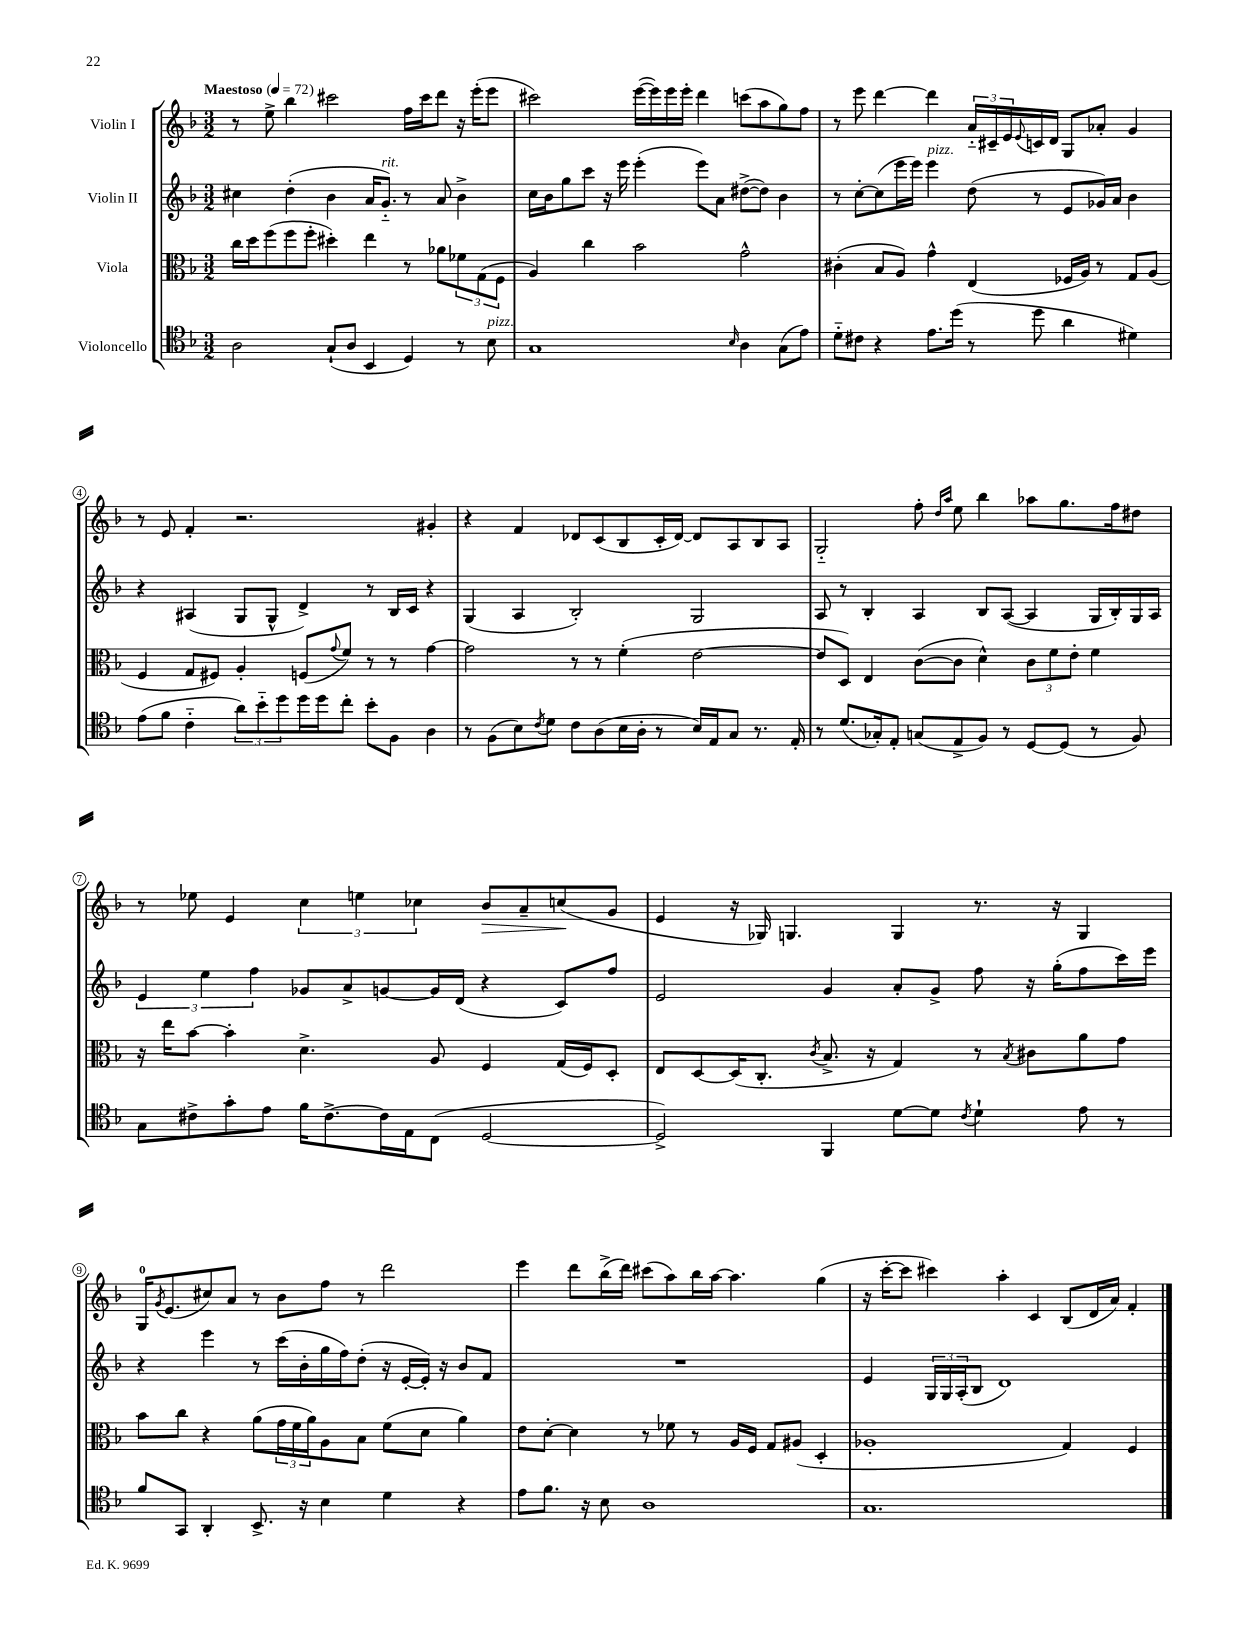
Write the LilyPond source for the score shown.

<<
\new StaffGroup <<
\new Staff = "s0" \with { instrumentName = "Violin I" } {
    \clef treble \key f \major \numericTimeSignature \time 3/2 \tempo "Maestoso" 4 = 72
    r8 e''8-> bes''4 cis'''2 f''16 cis'''16 d'''8 r16 e'''16-.( e'''8 |
    cis'''2) e'''16~( e'''16) e'''16 e'''16-. d'''4 c'''8( a''8 g''8) f''8 |
    r8 e'''8 d'''4~ d'''4 \tuplet 3/2 { a'16-_ cis'16-- e'16 } \appoggiatura { e'8 } c'16 d'16 g8 aes'8-. g'4 |
    r8 e'8 f'4-. r2. gis'4-. |
    r4 f'4 des'8 c'8( bes8 c'16-. des'16~) des'8 a8 bes8 a8 |
    g2-_ f''8-. \grace { d''16 a''16 } e''8 bes''4 aes''8 g''8. f''16 dis''8 |
    r8 ees''8 e'4 \tuplet 3/2 { c''4 e''4 ces''4 } bes'8\> a'8-- c''8\!( g'8 |
    e'4 r16 ges16) g4. g4 r8. r16 g4 |
    g16-0 \acciaccatura { g'8 } e'8.( cis''8) a'8 r8 bes'8 f''8 r8 d'''2 |
    e'''4 d'''8 bes''16->( d'''16) cis'''8( a''8) bes''16 a''16~ a''4. g''4( |
    r16 c'''16~-. c'''8 cis'''4) a''4-. c'4 bes8( d'16 a'16) f'4-. \bar "|." |
}
\new Staff = "s1" \with { instrumentName = "Violin II" } {
    \clef treble \key f \major \numericTimeSignature \time 3/2
    cis''4 d''4-.( bes'4 a'16 g'8.-_^\markup { \italic "rit." }) r8 a'8 bes'4-> |
    c''16 bes'16 g''8 c'''8 r16 e'''16 e'''4-.( e'''8) a'8 dis''8~->( dis''8) bes'4 |
    r8 c''8~-. c''8( e'''16 e'''16) e'''4^\markup { \italic "pizz." } d''8( r8 e'8 ges'16) a'16 bes'4 |
    r4 ais4( g8 g8-^ d'4->) r8 bes16 c'16 r4 |
    g4( a4 bes2-.) g2 |
    a8 r8 bes4-. a4 bes8 a8~( a4 g16 bes16-.) g16 a16 |
    \tuplet 3/2 { e'4 e''4 f''4 } ges'8 a'8-> g'8~ g'16 d'16( r4 c'8) f''8 |
    e'2 g'4 a'8-. g'8-> f''8 r16 g''16-.( f''8 c'''16) e'''16 |
    r4 e'''4 r8 c'''16( bes'16-. g''16 f''16) d''8-.( r16 e'16~-. e'16-.) r16 bes'8 f'8 |
    R1. |
    e'4 \tuplet 3/2 { g16 g16 a16-.( } bes8 d'1) \bar "|." |
}
\new Staff = "s2" \with { instrumentName = "Viola" } {
    \clef alto \key f \major \numericTimeSignature \time 3/2
    c''16 d''16 f''8( f''8 f''8-. dis''4-.) e''4 r8 aes'8 \tuplet 3/2 { fes'8 g8( f8 } |
    a4) c''4 bes'2 g'2-^ |
    cis'4-.( bes8 a8) g'4-^ e4( fes16 a16) r8 g8 a8( |
    f4 g8 fis8) a4-. f8( \appoggiatura { g'8 } f'8) r8 r8 g'4~ |
    g'2 r8 r8 f'4-.( e'2~ |
    e'8 d8) e4 c'8~( c'8 d'4-^) \tuplet 3/2 { c'8 f'8 e'8-. } f'4 |
    r16 e''16 bes'8~ bes'4-. d'4.-> a8 f4 g16( f16) d8-. |
    e8 d8~ d16( c8.-. \acciaccatura { c'8 } bes8.-> r16 g4) r8 \acciaccatura { bes8 } cis'8 a'8 g'8 |
    bes'8 c''8 r4 a'8( \tuplet 3/2 { g'16 f'16 a'16) } a8 bes8 f'8( d'8 a'4) |
    e'8 d'8~-. d'4 r8 fes'8 r8 a16 f16 g8 ais8( d4-. |
    aes1-. g4) f4 \bar "|." |
}
\new Staff = "s3" \with { instrumentName = "Violoncello" } {
    \clef tenor \key f \major \numericTimeSignature \time 3/2
    a2 g8-!( a8 bes,4 d4) r8 bes8^\markup { \italic "pizz." } |
    g1 \grace { bes16 } a4 g8( e'8) |
    d'8-_ cis'8 r4 e'8. d''16( r8 d''8 a'4 dis'4) |
    e'8( f'8 c'4-_ \tuplet 3/2 { a'8) bes'8-_ d''8 } d''16 d''16 c''8-. bes'8-. f8 a4 |
    r8 f8( bes8) \acciaccatura { c'8 } d'8 c'8 a8( bes16 a16-. r8 bes16) e16 g8 r8. e16-. |
    r8 d'8.( ges16-.) e8-. g8( e8-> f8) r8 d8~ d8( r8 f8) |
    g8 cis'8-> g'8-. e'8 f'16 cis'8.~-> cis'16 e16 c8( d2~ |
    d2->) f,4 d'8~ d'8 \acciaccatura { c'8 } d'4-! e'8 r8 |
    f'8 g,8 a,4-. bes,8.-> r16 bes4 d'4 r4 |
    e'8 f'8. r16 bes8 a1 |
    g1. \bar "|." |
}
>>
>>
\layout { \context { \Score \override BarNumber.stencil = #(make-stencil-circler 0.1 0.3 ly:text-interface::print) } }
